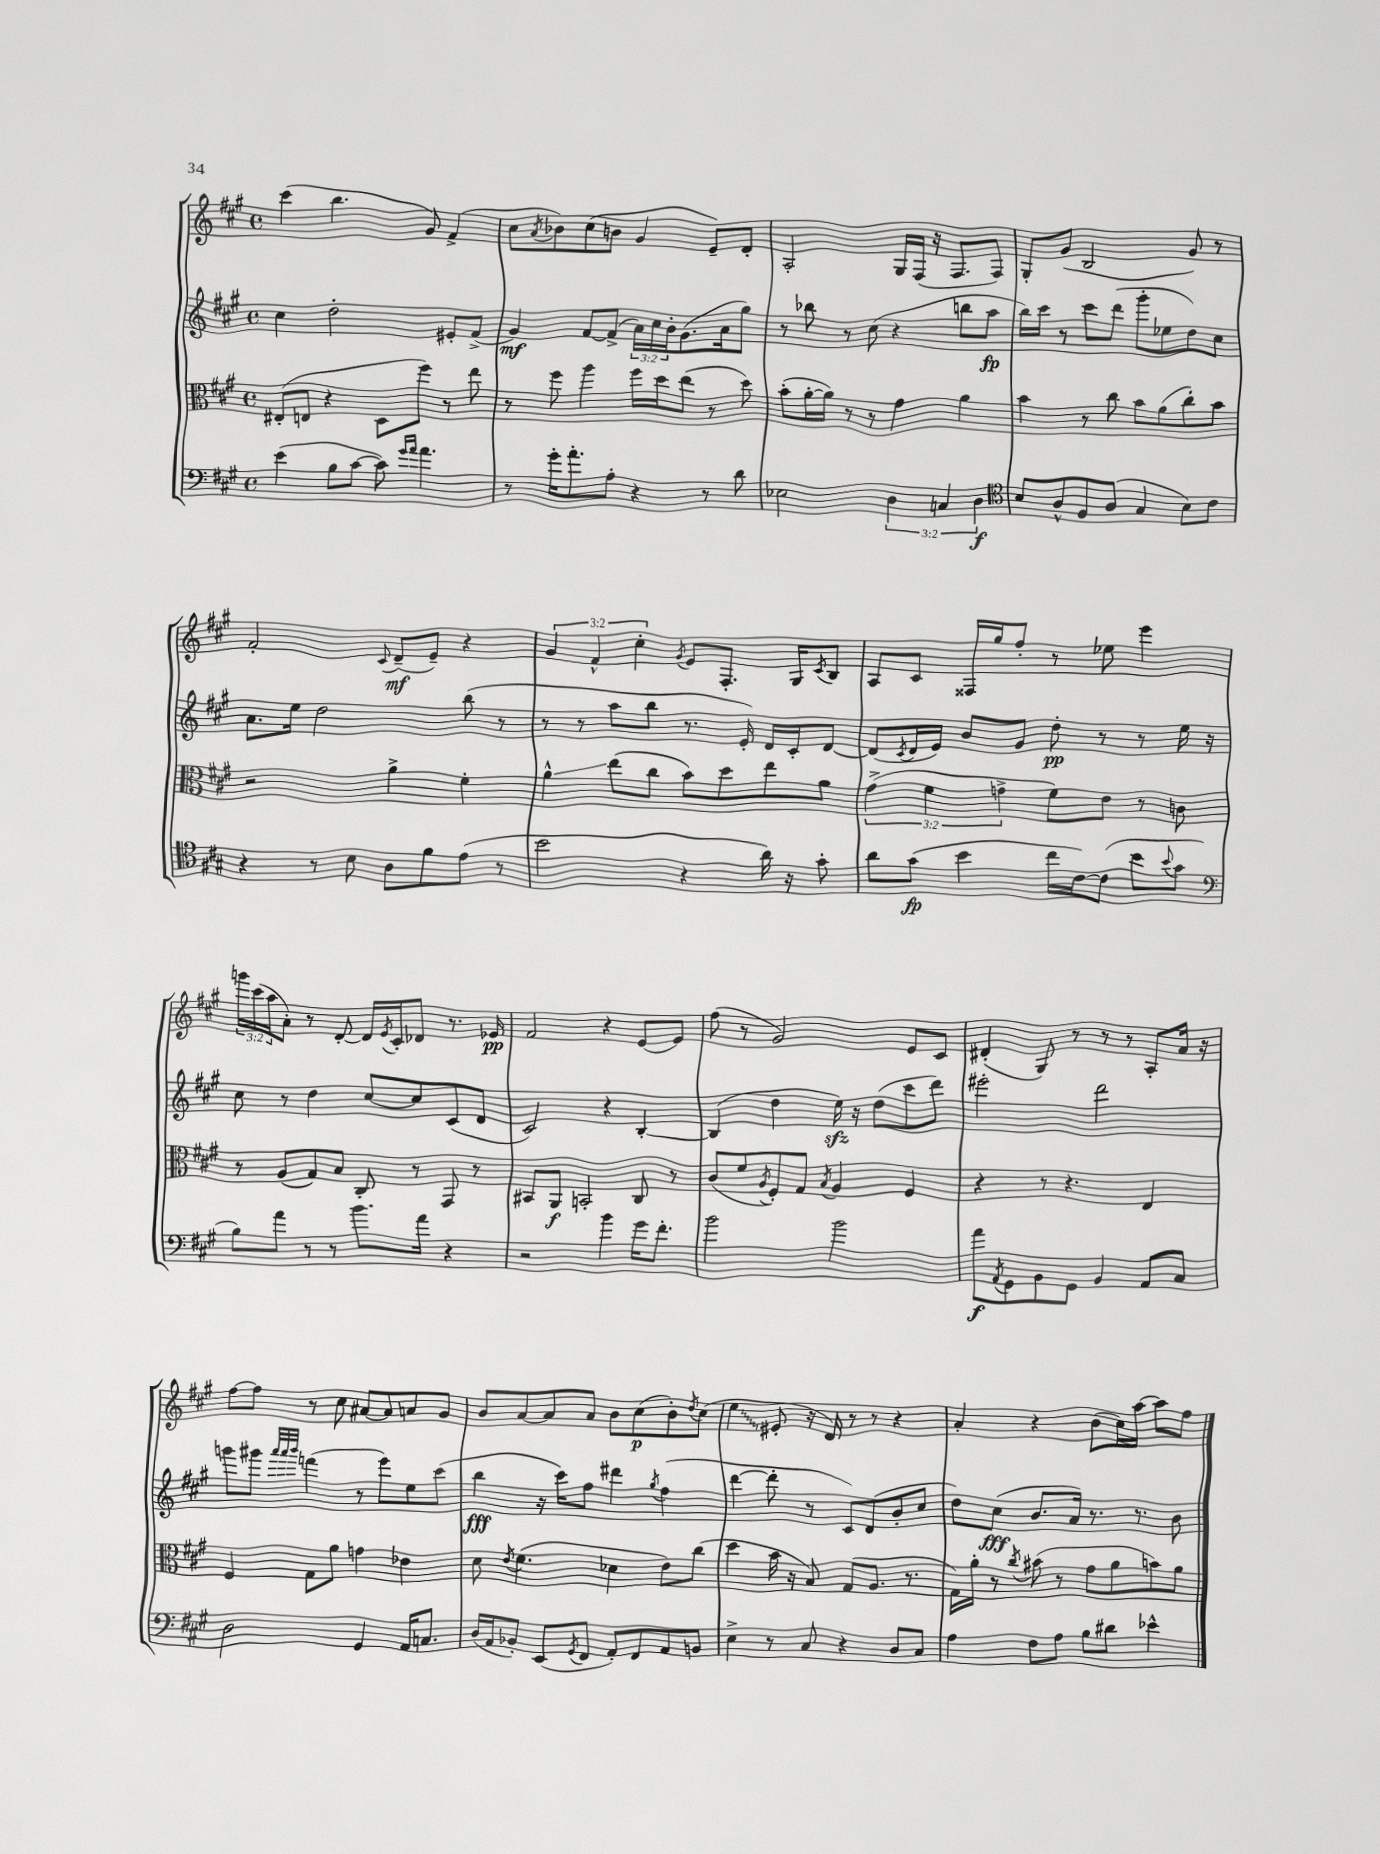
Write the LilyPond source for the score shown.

<<
\new StaffGroup <<
\new Staff = "s0" {
    \clef treble \key a \major \defaultTimeSignature \time 4/4 \override Staff.TupletNumber.text = #tuplet-number::calc-fraction-text
    cis'''4( b''4. gis'8) fis'4->( |
    cis''8 \acciaccatura { a'8 } bes'8) cis''8( b'8 gis'4 e'8--) d'8-. |
    a2-. gis16 fis16( r16 fis8. fis8) |
    gis8-. gis'8( b2 gis'8) r8 |
    fis'2-. \appoggiatura { cis'8 } d'8--\mf( e'8--) r4 |
    \tuplet 3/2 { gis'4 fis'4-^ cis''4-. } \acciaccatura { gis'8 } e'8 fis8.-. gis16 \acciaccatura { cis'8 } b8 |
    a8 cis'8 fisis16 gis''16 fis''8-. r8 ees''8 e'''4 |
    \tuplet 3/2 { g'''16 cis'''16( a''16 } a'8-.) r8 d'8~-. d'16 \acciaccatura { e'8 } cis'16-. des'8 r8. ees'16\pp |
    fis'2 r4 e'8~ e'8 |
    fis''8( r8 gis'2) e'8 cis'8 |
    dis'4-.( gis8) r8 r8 r8 a8-. a'16 r16 |
    fis''8~ fis''8 r8 cis''8 ais'8~ ais'8 a'8 gis'8 |
    b'8 a'8~ a'8 a'8 b'8 cis''8\p( b'8-.) \acciaccatura { d''8 } cis''8( |
    \once \override Glissando.style = #'zigzag e''4\glissando eis'8-. r16 d'16) r8 r8 r4 |
    a'4-. r4 b'8( cis''16) a''16~ a''8 fis''8 \bar "|." |
}
\new Staff = "s1" {
    \clef treble \key a \major \defaultTimeSignature \time 4/4 \override Staff.TupletNumber.text = #tuplet-number::calc-fraction-text
    cis''4 d''2-. eis'8-. fis'8->( |
    gis'4\mf) fis'8~ fis'8->( \tuplet 3/2 { a'16) cis''16 b'16-. } gis'8.( a'16 gis''8) |
    r8 bes''8 r8 cis''8( r4 b''8 a''8\fp |
    b''16) cis'''16 r8 cis'''8 d'''8( gis'''8-. ees''8 d''8) cis''8 |
    a'8. e''16 d''2 b''8( r8 |
    r8 r8 a''8 b''8 r8. e'16-.) d'16 cis'16-. d'8~ |
    d'8( \acciaccatura { cis'8 } d'16 e'16) b'8 gis'8 d''8-.\pp r8 r8 e''16 r16 |
    cis''8 r8 d''4 cis''8~ cis''8 cis'8( d'8 |
    cis'2) r4 b4~-. |
    b4( d''4 e''16\sfz) r16 d''8( cis'''8 d'''8) |
    eis'''2-. d'''2 |
    g'''8 gis'''8 \grace { a'''32 a'''32 b'''32 } f'''4( r8 e'''8) e''8 cis'''8( |
    b''4\fff r16 cis'''16) fis''8 dis'''4 \acciaccatura { gis''8 } fis''4( |
    d'''4~ d'''8-. r8 cis'8) d'8( b'8-. cis''8 |
    d''8) cis''8\fff( b'8. a'16) r8. r8. b'8 \bar "|." |
}
\new Staff = "s2" {
    \clef alto \key a \major \defaultTimeSignature \time 4/4 \override Staff.TupletNumber.text = #tuplet-number::calc-fraction-text
    eis8-.( e8 r4 d8 fis''8) r8 e''8 |
    r8 fis''8 a''4 fis''16 d''16 e''8( r8 d''8) |
    b'8-.( a'16~-. a'16) r8 r8 gis'4 a'4 |
    b'4 r8 cis''8 b'8 a'8( cis''8-.) b'8 |
    r2 a'4-> fis'4-. |
    a'4-^\glissando e''8( cis''8 b'8) d''8 e''8 a'8 |
    \tuplet 3/2 { gis'4->( fis'4 g'4-> } fis'8) e'8 r8 c'8 |
    r8 a8( gis8) b8 cis8-. r8 gis,8 r8 |
    bis,8 a,8\f b,2-. cis8 r8 |
    cis'8( fis'8 \acciaccatura { a8 } fis8-.) gis8 \acciaccatura { b8 } a4 fis4 |
    r4 r8 r4. e4 |
    fis4 gis8 a'8 g'4 ees'4 |
    d'8 \acciaccatura { e'8 } fis'4.( des'4 e'8) cis''8( |
    d''4 b'16 r16 b8) gis8( a8. r8. |
    gis16) a'16-. r8 \acciaccatura { cis''8 } bis'8( r8 gis'8 a'8 b'8) a'8 \bar "|." |
}
\new Staff = "s3" {
    \clef bass \key a \major \defaultTimeSignature \time 4/4 \override Staff.TupletNumber.text = #tuplet-number::calc-fraction-text
    e'4( b8 cis'8~ cis'8) \grace { gis'16 a'16 } a'4. |
    r8 gis'16-. a'8.-. a8-. r4 r8 d'8 |
    ees2 \tuplet 3/2 { d4 c4 d4\f } |
    \clef tenor b8 a8-^ fis8 a8( gis4 b8) cis'8 |
    r4 r8 b8 a8 fis'8 e'8( r8 |
    b'2 r4 a'16) r16 gis'8-. |
    a'8 gis'8\fp( b'4 cis''16 cis'16~) cis'8( b'8 \appoggiatura { b'8 } gis'8 |
    \clef bass b8) a'8 r8 r8 b'8. a'16 r4 |
    r2 b'4 gis'16 fis'8.-. |
    b'2 b'2 |
    a'8\f \acciaccatura { a,8 } gis,8 b,8 gis,8 b,4 a,8 cis8 |
    d2 gis,4 a,16 c8. |
    d16( a,16 bes,8-.) e,8( \acciaccatura { gis,8 } fis,8 a,8-.) fis,8 a,8 b,8 |
    e4-> r8 cis8 r4 d8 cis8 |
    a4 fis8 a8 b8 dis'8 ees'4-^ \bar "|." |
}
>>
>>
\layout { \context { \Score \remove "Bar_number_engraver" } }
